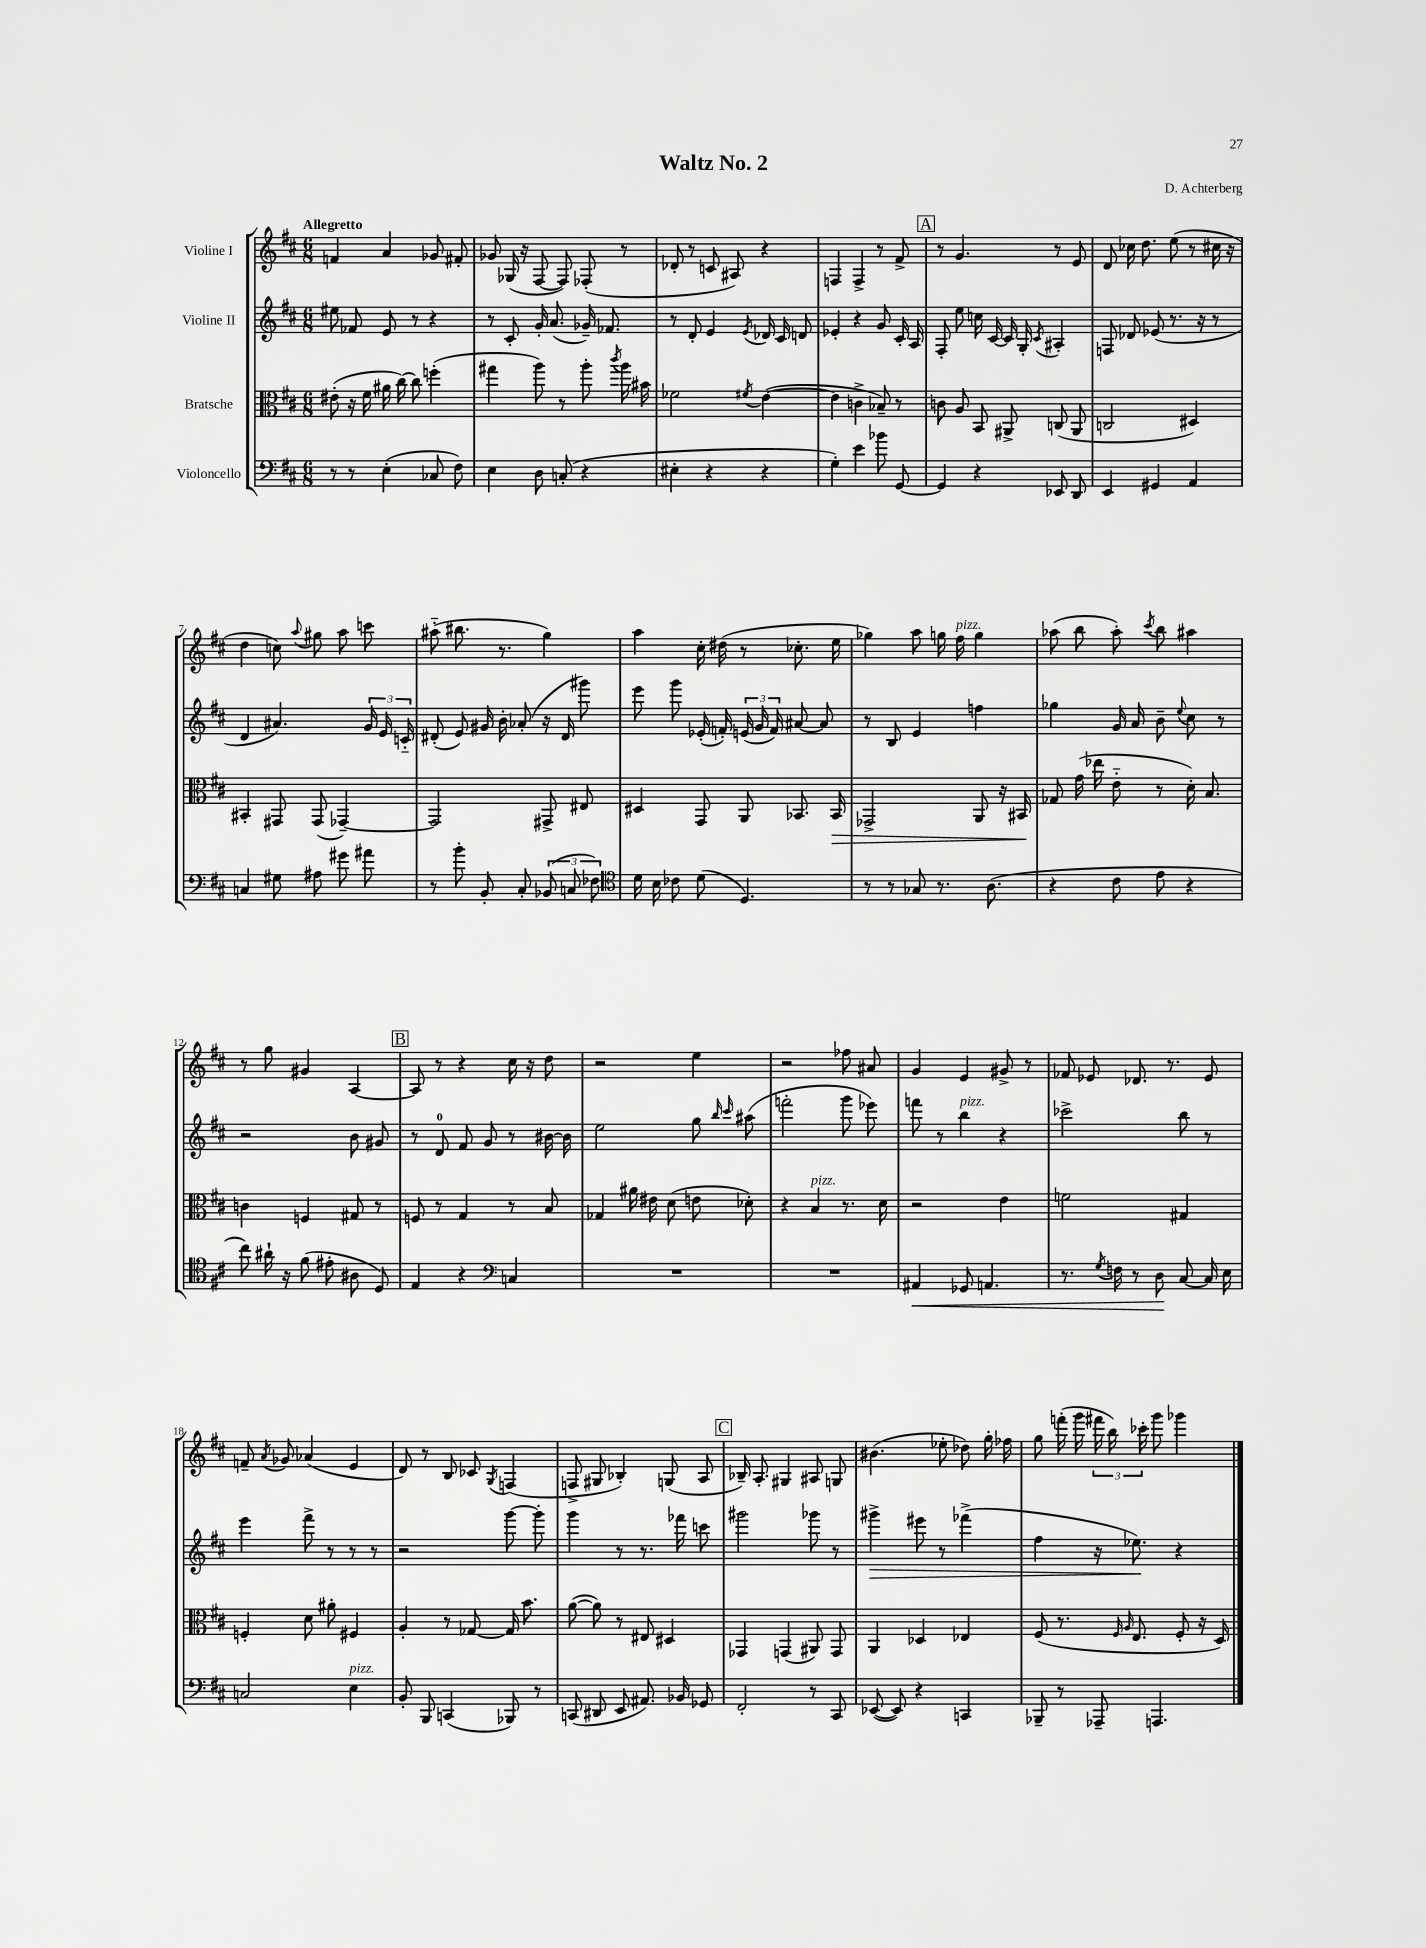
\header { title = "Waltz No. 2" composer = "D. Achterberg" }
<<
\new StaffGroup <<
\new Staff = "s0" \with { instrumentName = "Violine I" } {
    \clef treble \key d \major \numericTimeSignature \time 6/8 \tempo "Allegretto"
    \autoBeamOff f'4 a'4 ges'8 fis'8-. |
    ges'8 ges16( r16 fis8~ fis8) fes8-.( r8 |
    des'8-. r8 c'8 ais8) r4 |
    f4 f4-> r8 fis'8-> |
    \mark \markup { \box "A" } r8 g'4. r8 e'8 |
    d'8 ces''16 d''8. e''8( r8 cis''16 r16 |
    d''4 c''8) \appoggiatura { a''8 } gis''8 a''8 c'''8 |
    ais''8-_( bis''8. r8. g''4) |
    a''4 cis''16-. dis''16( r8 ces''8.-. e''16 |
    ges''4) a''8 g''16 fis''16^\markup { \italic "pizz." } g''4 |
    aes''8( b''8 aes''8-.) \acciaccatura { cis'''8 } b''8 ais''4 |
    r8 g''8 gis'4 a4~ |
    \mark \markup { \box "B" } a8 r8 r4 cis''16 r16 d''8 |
    r2 e''4 |
    r2 fes''8 ais'8 |
    g'4 e'4 gis'8-> r8 |
    fes'8 ees'8 des'8. r8. ees'8 |
    f'8-- \acciaccatura { a'8 } ges'8 aes'4( e'4 |
    d'8) r8 b8 ces'8 \acciaccatura { g8 } f4( |
    f8-> gis8 bes4-.) g8( a8 |
    \mark \markup { \box "C" } bes16--) a8.-. gis4 ais8 g8 |
    bis'4.( ees''8-. des''8) g''16-. fes''16 |
    g''8 f'''16-.( g'''16 \tuplet 3/2 { fis'''16 b''16) ces'''16-. } g'''8 ges'''4 \bar "|." |
}
\new Staff = "s1" \with { instrumentName = "Violine II" } {
    \clef treble \key d \major \numericTimeSignature \time 6/8
    \autoBeamOff eis''8 fes'8 e'8 r8 r4 |
    r8 cis'8-. g'16-. a'8.( ges'16--) fes'8. |
    r8 d'8-. e'4 \acciaccatura { e'8 } des'16 cis'16 d'8 |
    ees'4-. r4 g'8 cis'16-. a16 |
    \mark \markup { \box "A" } fis8-. e''8 c''16 cis'16~ cis'16 g16-. \acciaccatura { cis'8 } ais4-. |
    f8 des'8 ees'8( r8. r16 r8 |
    d'4 ais'4.) \tuplet 3/2 { g'16 e'16 c'16-_ } |
    dis'8-.( e'8) gis'16 b'16-. aes'8-.( r16 dis'16 gis'''8) |
    e'''8 g'''8 ees'16-.( f'16-.) \tuplet 3/2 { e'16( g'16 f'16) } ais'8~ ais'8 |
    r8 b8 e'4 f''4 |
    ges''4 g'16 a'16 b'8-- \appoggiatura { e''8 } cis''8 r8 |
    r2 b'8 gis'8 |
    \mark \markup { \box "B" } r8 d'8-0 fis'8 g'8 r8 bis'16~ bis'16 |
    e''2 g''8 \grace { b''16 cis'''16 } ais''8( |
    f'''2-. g'''8 ees'''8) |
    f'''8 r8 b''4^\markup { \italic "pizz." } r4 |
    ces'''2-> b''8 r8 |
    e'''4 fis'''8-> r8 r8 r8 |
    r2 g'''8~ g'''8-. |
    g'''4 r8 r8. fes'''16 c'''8 |
    \mark \markup { \box "C" } gis'''2 ges'''8 r8 |
    gis'''4->\> eis'''8 r8 fes'''4->( |
    fis''4 r16 ees''8.\!) r4 \bar "|." |
}
\new Staff = "s2" \with { instrumentName = "Bratsche" } {
    \clef alto \key d \major \numericTimeSignature \time 6/8
    \autoBeamOff eis'8-.( r16 fis'16 ais'16 cis''16~) cis''8 f''4-.( |
    gis''4 a''8) r8 a''8-. \acciaccatura { cis'''8 } a''16 bis'16 |
    fes'2 \acciaccatura { fis'8 } e'4~( |
    e'4 c'4-> bes8--) r8 |
    \mark \markup { \box "A" } c'8 a8 b,8 ais,8-> c8( ais,8 |
    c2 dis4) |
    bis,4-. gis,8 gis,8( ges,4~--) |
    ges,2 gis,8-> eis8 |
    dis4 g,8 a,8 bes,8. bes,16\> |
    ges,2-> a,8 r16 bis,16\! |
    ges8 g'16( ees''16 e'8-_ r8 d'16-.) b8. |
    c'4 f4 gis8 r8 |
    \mark \markup { \box "B" } f8 r8 g4 r8 b8 |
    ges4 ais'16 eis'16 d'8( e'8 des'8-.) |
    r4 b4^\markup { \italic "pizz." } r8. d'16 |
    r2 e'4 |
    f'2 gis4 |
    f4-. d'8 ais'8-. fis4 |
    a4-. r8 ges8~ ges16 b'8. |
    a'8~( a'8) r8 eis8 dis4 |
    \mark \markup { \box "C" } ges,4 g,4( ais,8) g,8 |
    a,4 des4 ees4 |
    fis8( r8. \grace { fis16 a16 } e8. fis8-. r16 d16) \bar "|." |
}
\new Staff = "s3" \with { instrumentName = "Violoncello" } {
    \clef bass \key d \major \numericTimeSignature \time 6/8
    \autoBeamOff r8 r8 e4-.( ces8 fis8) |
    e4 d8 c8-.( r4 |
    eis4-. r4 r4 |
    g4-.) e'4 bes'8 g,8~ |
    \mark \markup { \box "A" } g,4 r4 ees,8 d,8 |
    e,4 gis,4 a,4 |
    c4 gis8 ais8 gis'8 ais'8 |
    r8 b'8-. b,8-. cis8-. \tuplet 3/2 { bes,8( c8 fes8) } |
    \clef tenor d'16 b16 ces'8 d'8( d4.) |
    r8 r8 ges8 r8. a8.( |
    r4 cis'8 e'8 r4 |
    cis''8) ais'16-! r16 fis'8( eis'8-. ais8 d8) |
    \mark \markup { \box "B" } e4 r4 \clef bass c4 |
    R2. |
    R2. |
    ais,4\< ges,8 a,4. |
    r8. \acciaccatura { g8 } f16 r8 d8\! cis8~ cis16 e16 |
    c2 e4^\markup { \italic "pizz." } |
    b,8-. b,,8 c,4( bes,,8) r8 |
    c,8( dis,8 e,8 ais,8.) bes,16 ges,8 |
    \mark \markup { \box "C" } fis,2-. r8 cis,8 |
    ees,8~( ees,8) r4 c,4 |
    bes,,8-- r8 aes,,8-- a,,4. \bar "|." |
}
>>
>>
